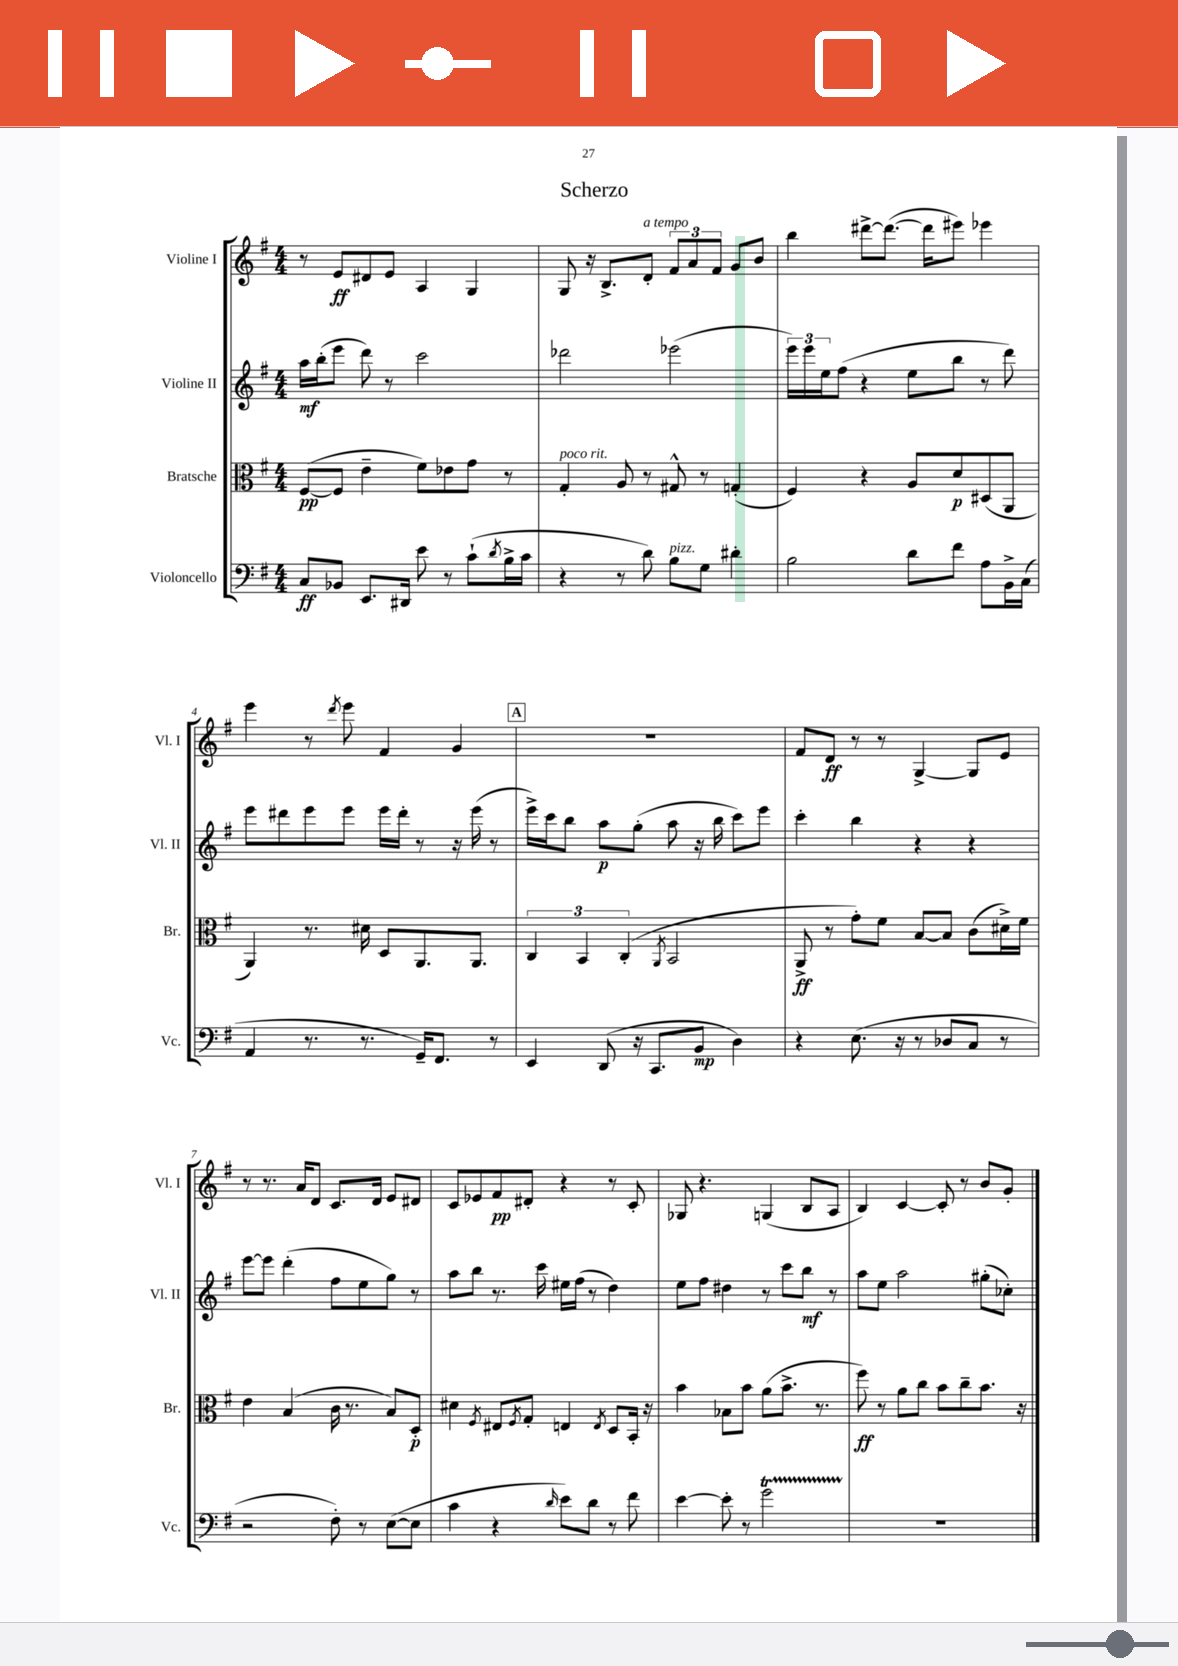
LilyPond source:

\header { title = "Scherzo" }
<<
\new StaffGroup <<
\new Staff = "s0" \with { instrumentName = "Violine I" shortInstrumentName = "Vl. I" } {
    \clef treble \key g \major \numericTimeSignature \time 4/4
    r8 e'8\ff dis'8 e'8 a4 g4 |
    g8 r16 b8.-> d'8-.^\markup { \italic "a tempo" } \tuplet 3/2 { fis'8 a'8 fis'8 } g'8 b'8 |
    b''4 dis'''8~-> dis'''8.~( dis'''16 eis'''8) ees'''4 |
    e'''4 r8 \acciaccatura { d'''8 } e'''8 fis'4 g'4 |
    \mark \markup { \box "A" } R1 |
    fis'8 d'8\ff r8 r8 g4~-> g8 e'8 |
    r8 r8. a'16 d'8 c'8. d'16 e'8 dis'8 |
    c'8 ees'8 fis'8\pp dis'8-. r4 r8 c'8-. |
    ges8 r4. g4( b8 a8 |
    b4) c'4~ c'8-. r8 b'8 g'8-. \bar "|." |
}
\new Staff = "s1" \with { instrumentName = "Violine II" shortInstrumentName = "Vl. II" } {
    \clef treble \key g \major \numericTimeSignature \time 4/4
    a''16\mf b''16-.( e'''8 d'''8) r8 c'''2 |
    des'''2 ees'''2( |
    \tuplet 3/2 { e'''16) e'''16 e''16 } fis''8( r4 e''8 b''8 r8 d'''8) |
    e'''8 dis'''8 e'''8 e'''8 e'''16 dis'''16-. r8 r16 e'''16( r8 |
    \mark \markup { \box "A" } e'''16->) c'''16 b''8 a''8\p g''8-.( a''8 r16 b''16 c'''8) e'''8 |
    c'''4-. b''4 r4 r4 |
    e'''8~ e'''8 d'''4-.( fis''8 e''8 g''8) r8 |
    a''8 b''8 r8. c'''16 eis''16 fis''16( r8 d''4) |
    e''8 fis''8 dis''4 r8 c'''8 b''8\mf r8 |
    a''8 e''8 a''2 gis''8-.( ces''8-.) \bar "|." |
}
\new Staff = "s2" \with { instrumentName = "Bratsche" shortInstrumentName = "Br." } {
    \clef alto \key g \major \numericTimeSignature \time 4/4
    fis8~\pp( fis8 e'4-- fis'8) ees'8 g'8 r8 |
    g4-.^\markup { \italic "poco rit." } a8 r8 gis8-^ r8 g4-.( |
    fis4) r4 a8 d'8\p dis8( a,8 |
    a,4) r8. dis'16 d8 a,8. a,8. |
    \mark \markup { \box "A" } \tuplet 3/2 { c4 b,4 c4-.( } \acciaccatura { a,8 } b,2 |
    a,8->\ff r8 g'8-.) fis'8 b8~ b8 c'8( dis'16->) fis'16 |
    e'4 b4( c'16 r8. b8) d8-.\p |
    dis'4 \acciaccatura { fis8 } eis8 \acciaccatura { fis8 } g8-. e4 \acciaccatura { e8 } d8 b,16-. r16 |
    b'4 bes8 b'8 a'8( b'8.-> r8. |
    fis''8\ff) r8 a'8 c''8 b'8 c''8-- b'8. r16 \bar "|." |
}
\new Staff = "s3" \with { instrumentName = "Violoncello" shortInstrumentName = "Vc." } {
    \clef bass \key g \major \numericTimeSignature \time 4/4
    c8\ff bes,8 e,8. dis,16 e'8 r8 c'8-!( \acciaccatura { d'8 } b16-> c'16 |
    r4 r8 d'8) b8^\markup { \italic "pizz." } g8 dis'4-. |
    b2 d'8 fis'8 a8 b,16-> c16( |
    a,4 r8. r8. g,16--) fis,8. r8 |
    \mark \markup { \box "A" } e,4 d,8( r16 c,8. b,8\mp d4) |
    r4 e8.( r16 r8 des8 c8 r8 |
    r2 fis8-.) r8 e8~( e8 |
    c'4 r4 \grace { d'16 } e'8) d'8 r8 fis'8 |
    e'4~ e'8-. r8 g'2\startTrillSpan |
    r1\stopTrillSpan \bar "|." |
}
>>
>>
